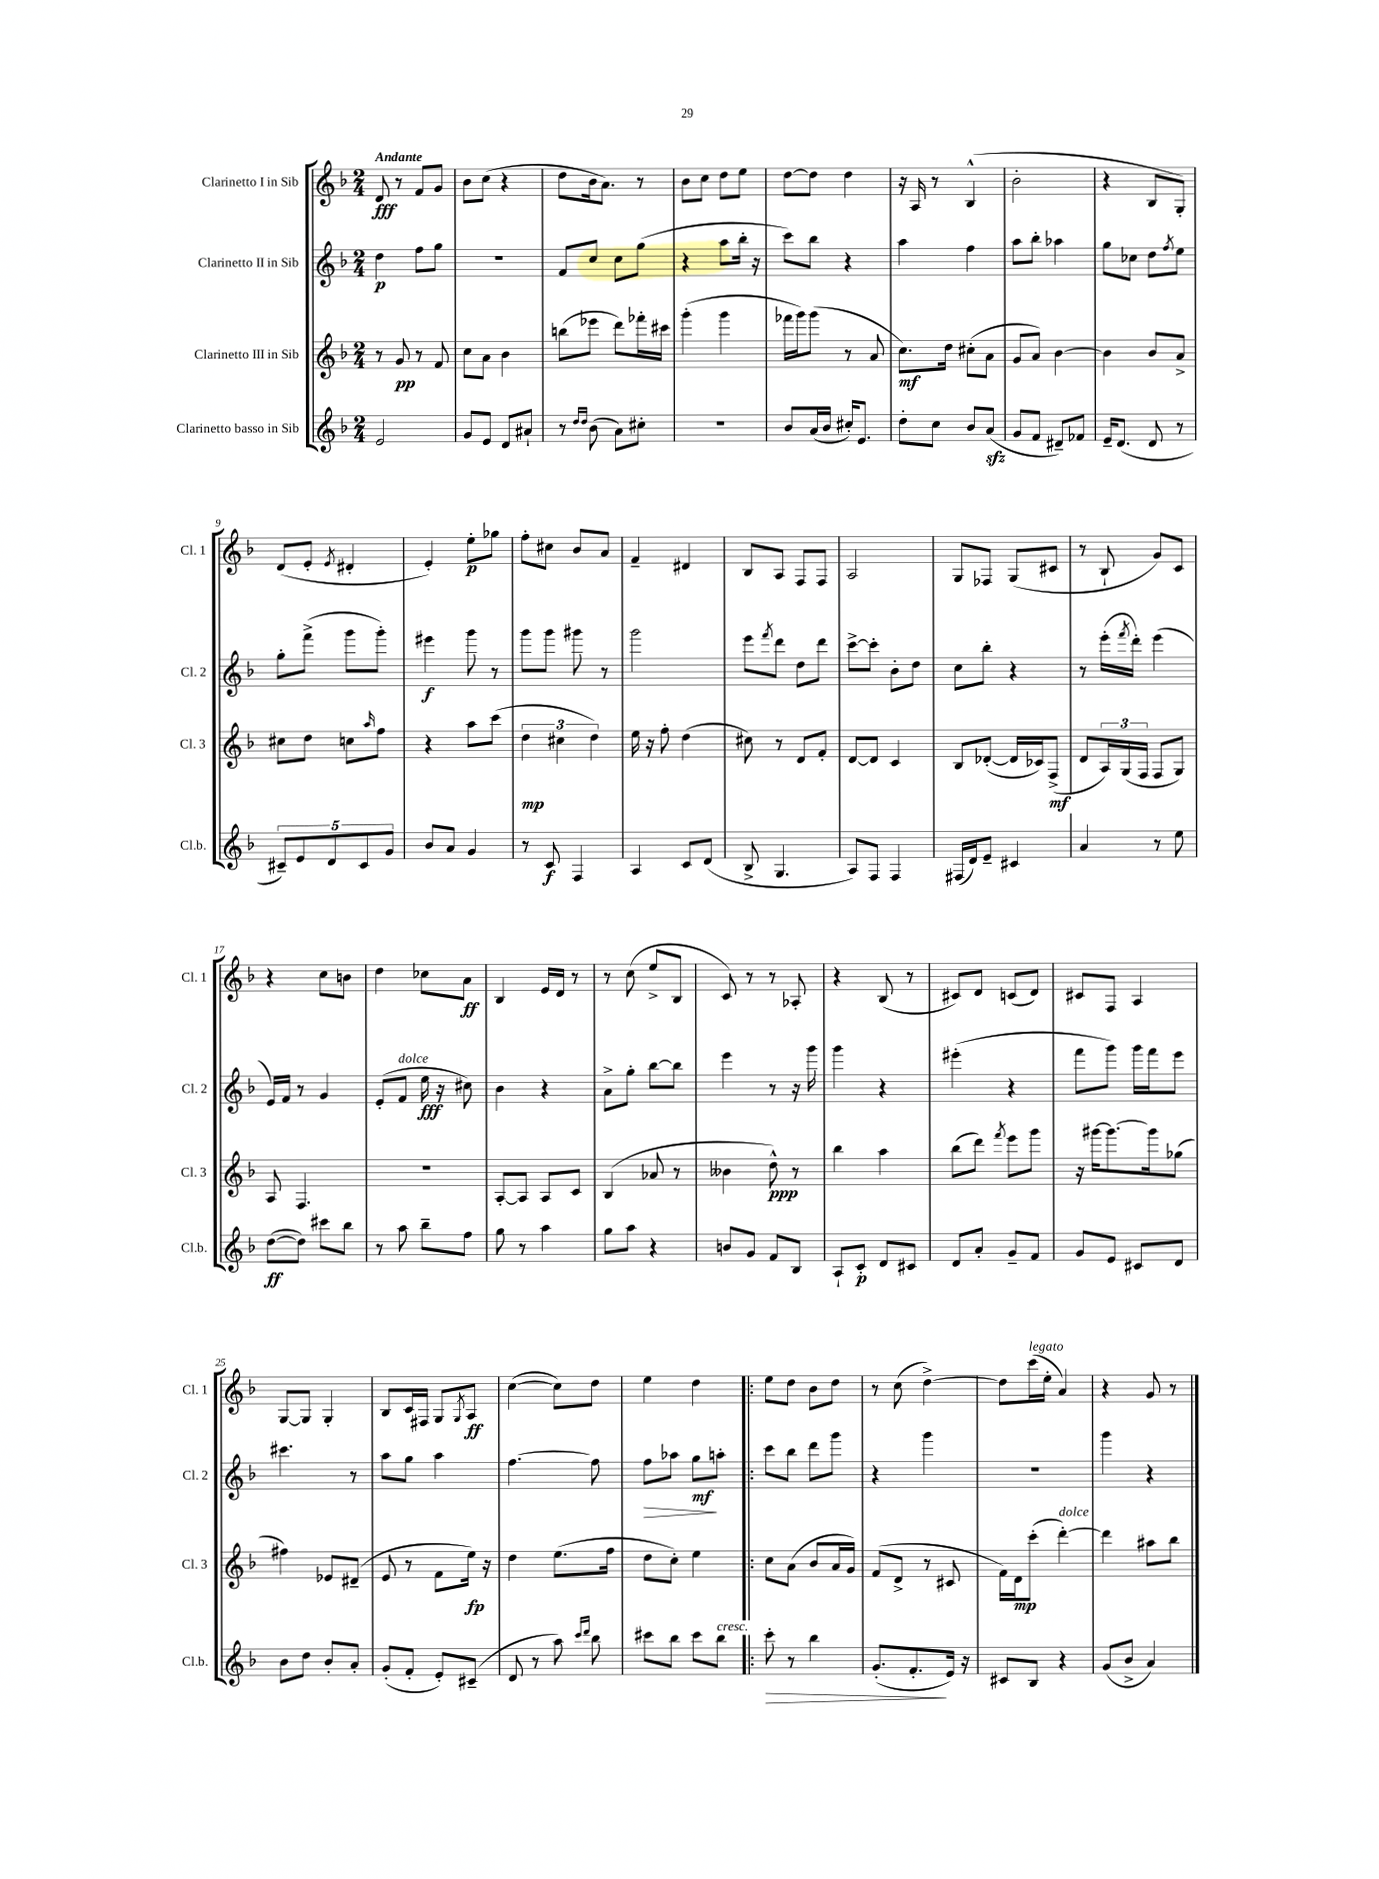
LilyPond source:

<<
\new StaffGroup <<
\new Staff = "s0" \with { instrumentName = "Clarinetto I in Sib" shortInstrumentName = "Cl. 1" } {
    \clef treble \key f \major \numericTimeSignature \time 2/4 \tempo "Andante"
    d'8\fff r8 f'8 g'8 |
    bes'8 c''8( r4 |
    d''8 bes'16 a'8.) r8 |
    bes'8 c''8 d''8 e''8 |
    d''8~ d''8 d''4 |
    r16 a16 r8 bes4-^( |
    bes'2-. |
    r4 bes8 g8-.) |
    d'8( e'8-. \acciaccatura { e'8 } dis'4-. |
    e'4-.) e''8-.\p ges''8 |
    f''8-. cis''8 bes'8 a'8 |
    f'4-- dis'4 |
    bes8 a8 f8 f8 |
    a2 |
    g8 fes8 g8( cis'8 |
    r8 bes8-! g'8) c'8 |
    r4 c''8 b'8 |
    d''4 ces''8 a'8\ff |
    bes4 e'16 d'16 r8 |
    r8 c''8( e''8-> bes8 |
    c'8) r8 r8 aes8-. |
    r4 bes8( r8 |
    cis'8) d'8 c'8( d'8) |
    cis'8 f8 a4 |
    g8~ g8 g4-. |
    bes8 c'16 fis16 g8 \acciaccatura { g8 } a8\ff |
    c''4~( c''8) d''8 |
    e''4 d''4 |
    \bar ".|:" e''8 d''8 bes'8 d''8 |
    r8 c''8( d''4~->) |
    d''8 c'''16^\markup { \italic "legato" }( e''16-. a'4) |
    r4 g'8 r8 \bar "|." |
}
\new Staff = "s1" \with { instrumentName = "Clarinetto II in Sib" shortInstrumentName = "Cl. 2" } {
    \clef treble \key f \major \numericTimeSignature \time 2/4
    d''4\p f''8 g''8 |
    R2 |
    f'8 c''8 c''8 g''8( |
    r4 a''8 bes''16-. r16 |
    c'''8) bes''8 r4 |
    a''4 f''4 |
    a''8 bes''8-. aes''4 |
    g''8 ces''8 d''8 \acciaccatura { f''8 } e''8 |
    g''8-. f'''8->( g'''8 g'''8-.) |
    eis'''4\f g'''8 r8 |
    g'''8 g'''8 gis'''8 r8 |
    g'''2 |
    e'''8 \acciaccatura { f'''8 } d'''8 d''8 d'''8 |
    c'''8~-> c'''8-. bes'8-. d''8 |
    c''8 bes''8-. r4 |
    r8 e'''16-.( \acciaccatura { f'''8 } d'''16-.) e'''4( |
    e'16) f'16 r8 g'4 |
    e'8-.( f'8^\markup { \italic "dolce" } e''16\fff r16 cis''8) |
    bes'4 r4 |
    a'8-> g''8-. bes''8~ bes''8 |
    e'''4 r8 r16 g'''16 |
    g'''4 r4 |
    eis'''4-.( r4 |
    f'''8 g'''8) g'''16 f'''16 e'''8 |
    cis'''4. r8 |
    a''8 g''8 a''4 |
    f''4.~ f''8 |
    f''8\> aes''8 g''8\mf\! a''8-. |
    \bar ".|:" c'''8 bes''8 d'''8 g'''8 |
    r4 g'''4 |
    R2 |
    g'''4 r4 \bar "|." |
}
\new Staff = "s2" \with { instrumentName = "Clarinetto III in Sib" shortInstrumentName = "Cl. 3" } {
    \clef treble \key f \major \numericTimeSignature \time 2/4
    r8 g'8\pp r8 f'8 |
    c''8 a'8 bes'4 |
    b''8( ees'''8 d'''8) fes'''16-. cis'''16 |
    g'''4-.( g'''4 |
    fes'''16 g'''16) g'''8( r8 a'8 |
    c''8.\mf) d''16 cis''8-.( a'8 |
    g'8 a'8) bes'4~ |
    bes'4 bes'8 a'8-> |
    cis''8 d''8 c''8 \grace { a''16 } f''8 |
    r4 a''8 c'''8( |
    \tuplet 3/2 { d''4\mp cis''4 d''4) } |
    e''16 r16 f''8-. d''4( |
    cis''8) r8 d'8 f'8-. |
    d'8~ d'8 c'4 |
    bes8 des'8~-.( des'16 ces'16) f8->\mf( |
    d'8 \tuplet 3/2 { a16) g16( f16 } f8 g8) |
    a8 f4. |
    r2 |
    a8~-. a8 a8 c'8 |
    bes4( aes'8 r8 |
    beses'4 d''8-^\ppp) r8 |
    bes''4 a''4 |
    bes''8( d'''8) \acciaccatura { f'''8 } e'''8 g'''8 |
    r16 gis'''16~ gis'''8.~ gis'''16 ges''8( |
    fis''4) ees'8 dis'8--( |
    e'8 r8 f'8 e''16\fp) r16 |
    d''4 e''8.( f''16 |
    d''8 c''8-.) e''4 |
    \bar ".|:" c''8 a'8( bes'8 a'16 g'16) |
    f'8( d'8-> r8 cis'8 |
    f'16) d'16\mp c'''8-.( d'''4~-.^\markup { \italic "dolce" }) |
    d'''4 ais''8 bes''8 \bar "|." |
}
\new Staff = "s3" \with { instrumentName = "Clarinetto basso in Sib" shortInstrumentName = "Cl.b." } {
    \clef treble \key f \major \numericTimeSignature \time 2/4
    e'2 |
    g'8 e'8 d'8 ais'8-! |
    r8 \grace { d''16 d''16 } bes'8( a'8) cis''8-. |
    r2 |
    bes'8 a'16( bes'16 cis''16-.) e'8. |
    d''8-. c''8 bes'8 a'8\sfz( |
    g'8 f'8 dis'8--) fes'8 |
    e'16-- d'8.( d'8 r8 |
    \tuplet 5/4 { cis'8--) e'8 d'8 cis'8 g'8 } |
    bes'8 a'8 g'4 |
    r8 c'8\f f4 |
    a4 c'8 d'8( |
    bes8-> g4. |
    a8) f8 f4 |
    fis16( d'16) e'8-- cis'4 |
    a'4 r8 e''8 |
    d''8~\ff( d''8) cis'''8 bes''8 |
    r8 a''8 bes''8-- f''8 |
    g''8 r8 a''4 |
    g''8 a''8 r4 |
    b'8 g'8 f'8 bes8 |
    a8-! c'8-.\p d'8 cis'8 |
    d'8 a'8-. g'8-- f'8 |
    g'8 e'8 cis'8 d'8 |
    bes'8 d''8 bes'8-. a'8-. |
    g'8-.( f'8-. e'8-.) cis'8--( |
    d'8 r8 a''8) \grace { c'''16 d'''16 } bes''8 |
    cis'''8 bes''8 cis'''8 bes''8^\markup { \italic "cresc." } |
    \bar ".|:" c'''8-.\> r8 bes''4 |
    g'8.-.( f'8.-.\! e'16) r16 |
    cis'8 bes8 r4 |
    g'8( bes'8-> a'4) \bar "|." |
}
>>
>>
